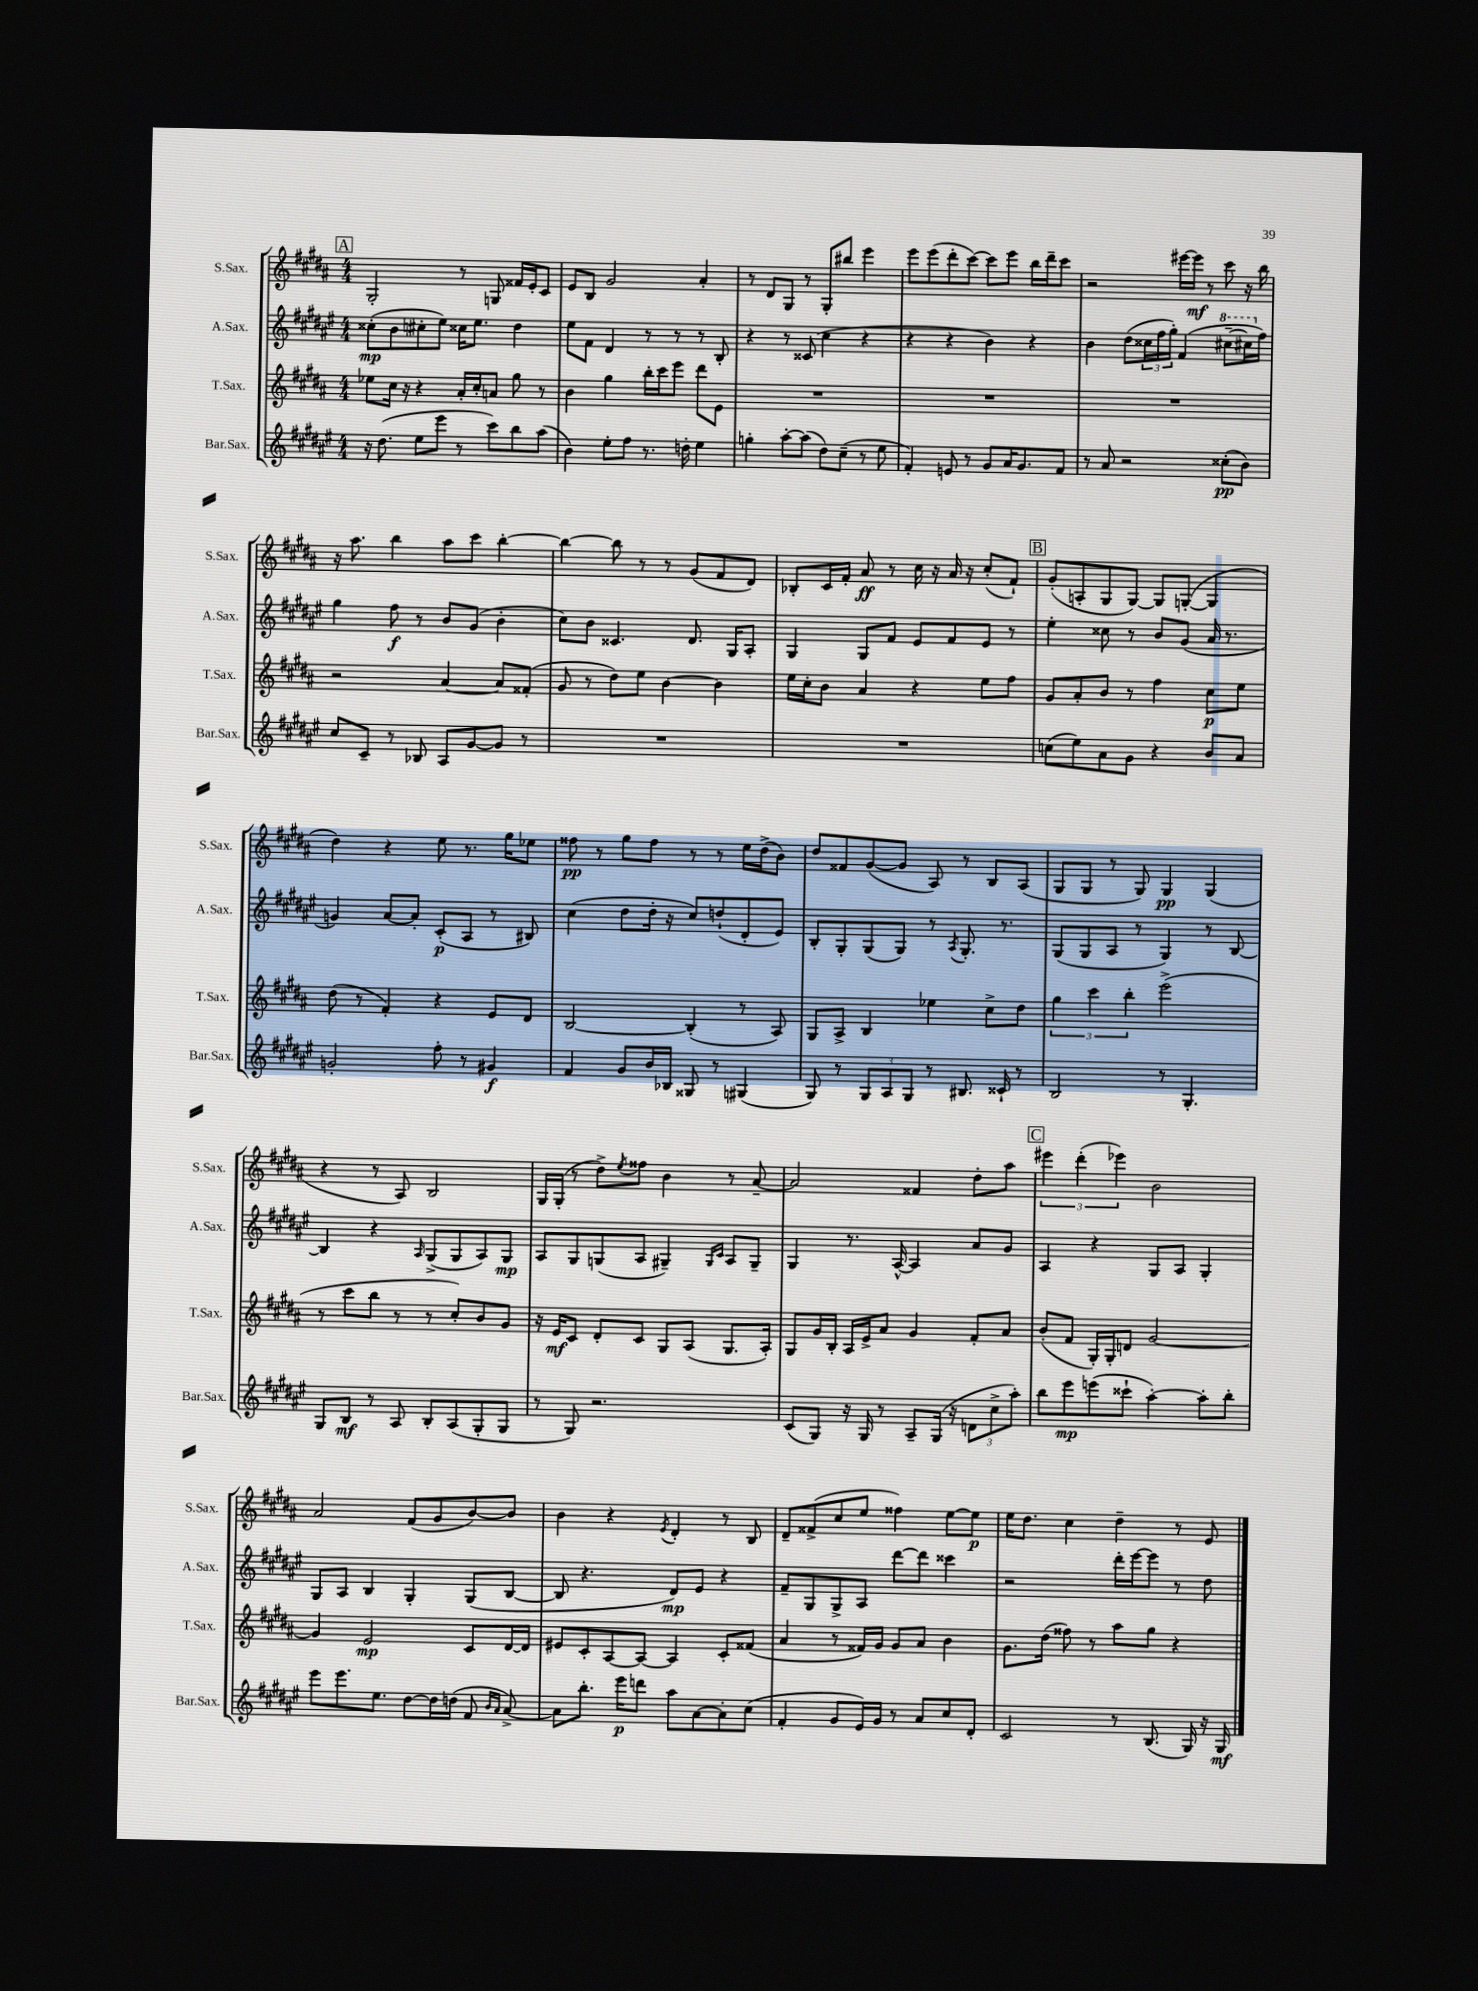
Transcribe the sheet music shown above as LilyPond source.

<<
\new StaffGroup <<
\new Staff = "s0" \with { instrumentName = "S.Sax." shortInstrumentName = "S.Sax." } {
    \clef treble \key b \major \numericTimeSignature \time 4/4
    \mark \markup { \box "A" } gis2-. r8 g8 fisis'16 e'16-. cis'8 |
    e'8 b8 gis'2 ais'4-. |
    r8 dis'8 gis8 r8 gis8-. bis''8 e'''4 |
    e'''8 e'''8( dis'''8-. cis'''8~) cis'''8 e'''8 b''16 dis'''16-- cis'''8 |
    r2 eis'''16~ eis'''16\mf r8 cis'''8 r16 b''16 |
    r16 ais''8. b''4 ais''8 cis'''8 b''4~-. |
    b''4~ b''8 r8 r8 gis'8( fis'8 dis'8) |
    bes8-. cis'16 fis'16-. ais'8\ff r8 cis''16 r16 ais'16 r16 cis''8-.( fis'8-!) |
    \mark \markup { \box "B" } gis'8-.( a8-. gis8 gis8~) gis8 g8~-.( g4 |
    dis''4) r4 e''8 r8. gis''16 ees''8 |
    fisis''8\pp r8 gis''8 fisis''8 r8 r8 e''16 dis''16->( b'8) |
    dis''8 fisis'8 gis'8~( gis'8 ais8) r8 b8 ais8( |
    gis8 gis8 r8 gis8) gis4\pp gis4( |
    r4 r8 ais8) b2 |
    gis16 gis16-.( r8 dis''8->) \acciaccatura { e''8 } fisis''8 b'4 r8 ais'8~-- |
    ais'2 fisis'4 dis''8-. ais''8 |
    \mark \markup { \box "C" } \tuplet 3/2 { eis'''4 dis'''4-.( ees'''4) } b'2 |
    ais'2 fis'8( gis'8 b'8~) b'8 |
    b'4 r4 \acciaccatura { e'8 } dis'4-. r8 b8 |
    dis'8-- fisis'8->( cis''8 e''8 fisis''4) e''8~ e''8\p |
    e''16 dis''8. cis''4 dis''4-- r8 e'8 \bar "|." |
}
\new Staff = "s1" \with { instrumentName = "A.Sax." shortInstrumentName = "A.Sax." } {
    \clef treble \key fis \major \numericTimeSignature \time 4/4
    \mark \markup { \box "A" } cisis''8-.\mp( b'8 cis''8-. eis''8) cisis''16 eis''8. dis''4 |
    eis''8 fis'8 dis'4 r8 r8 r8 b8-. |
    r4 r8 cisis'8( cis''4 r4 |
    r4 r4 b'4) r4 |
    b'4 dis''8( \tuplet 3/2 { cisis''16 fis''16 gis''16-.) } fis'4( \ottava #1 cis'''!8~-- cis'''!16 \ottava #0 fis''16) |
    gis''4 fis''8\f r8 b'8 gis'8( b'4-. |
    cis''8) b'8 cisis'4. dis'8. gis16 ais8-. |
    gis4 gis8 fis'8 eis'8 fis'8 eis'8 r8 |
    \mark \markup { \box "B" } eis''4-. cisis''8 r8 b'8 gis'8( ais'16 r8. |
    g'4) ais'8~ ais'8-. cis'8-.\p( ais8 r8 bis8) |
    cis''4( dis''8 dis''16-. r16 cis''8) d''8-!( dis'8-. eis'8) |
    b8-. gis8-. gis8( gis8) r8 \acciaccatura { ais8 } gis8.-. r8. |
    gis8( gis8 ais8 r8 gis4) r8 b8~ |
    b4 r4 \grace { ais16 } gis8->( gis8 ais8) gis8\mp |
    ais8 gis8 g8( ais8 gis4--) \grace { gis16 cis'16 } ais8 gis8-- |
    gis4 r8. ais16~-^ ais4 ais'8 gis'8 |
    \mark \markup { \box "C" } ais4 r4 gis8 ais8 gis4-. |
    gis8 ais8 b4 gis4-. gis8( b8~ |
    b8 r4. dis'8\mp) eis'8 r4 |
    fis'8-- gis8 gis8-> ais8 dis'''8~ dis'''8 cisis'''4 |
    r2 dis'''16-. eis'''16~ eis'''8 r8 dis''8 \bar "|." |
}
\new Staff = "s2" \with { instrumentName = "T.Sax." shortInstrumentName = "T.Sax." } {
    \clef treble \key b \major \numericTimeSignature \time 4/4
    \mark \markup { \box "A" } ees''8 cis''16 r16 r4 ais'16-. cis''16-. a'8 gis''8 r8 |
    b'4 gis''4 b''16-. cis'''16 e'''8 dis'''8 e'8 |
    R1 |
    R1 |
    R1 |
    r2 ais'4~ ais'8 fisis'8-.( |
    gis'8 r8 dis''8) e''8 b'4~ b'4 |
    e''16 cis''16-. b'8 ais'4 r4 e''8 fis''8 |
    \mark \markup { \box "B" } gis'8 ais'8-. b'8 r8 fis''4 cis''8\p e''8 |
    dis''8( r8 fis'4-.) r4 e'8 dis'8 |
    b2~ b4-.( r8 ais8) |
    gis8 ais8-> b4 ees''4 cis''8-> dis''8 |
    \tuplet 3/2 { gis''4 cis'''4 b''4-. } e'''2->( |
    r8 cis'''8 b''8 r8 r8 cis''8-.) b'8 gis'8 |
    r16 e'16\mf cis'8 dis'8-. cis'8 gis8 ais8( gis8. ais16-.) |
    gis8 gis'16 b16-. ais16 e'16-> ais'8 gis'4 fis'8-. ais'8 |
    \mark \markup { \box "C" } b'8-.( fis'8 gis16-.) gis16-. d'8 gis'2~ |
    gis'4 e'2\mp cis'8 dis'16~ dis'16 |
    eis'8 cis'8-. ais8~ ais8~ ais4 cis'8-. fisis'8( |
    ais'4 r8 fisis'16) gis'16 gis'8 ais'8 b'4 |
    gis'8. dis''16( fisis''8) r8 ais''8 gis''8 r4 \bar "|." |
}
\new Staff = "s3" \with { instrumentName = "Bar.Sax." shortInstrumentName = "Bar.Sax." } {
    \clef treble \key fis \major \numericTimeSignature \time 4/4
    \mark \markup { \box "A" } r16 dis''8.( eis''8 eis'''8 r8 cis'''8) b''8 ais''8( |
    b'4) eis''8-. fis''8 r8. d''16-. eis''4 |
    g''4-. ais''8~-. ais''8( dis''8) cis''8--( r8 eis''8 |
    fis'4-.) e'8 r8 gis'8 ais'16 gis'8. fis'8 |
    r8 ais'8 r2 cisis''8-.\pp( b'8) |
    cis''8 cis'8-- r8 bes8 ais8 gis'8~ gis'8 r8 |
    R1 |
    R1 |
    \mark \markup { \box "B" } c''8( eis''8) ais'8 gis'8 r4 b'8 ais'8 |
    g'2-. fis''8-. r8 gis'4\f |
    fis'4 gis'8 b'16 bes16 gisis8 r8 gis4( |
    gis8) r8 \tuplet 3/2 { gis8 ais8 gis8 } r8 bis8. cisis'16-! r8 |
    b2 r8 gis4.-. |
    gis8 b8\mf r8 ais8 b8-. ais8( gis8-. gis8 |
    r8 gis8) r2. |
    cis'8( gis8) r16 gis16 r8 ais8-- gis16( r16 \tuplet 3/2 { d'8 cis''8-> ais''8-.) } |
    \mark \markup { \box "C" } b''8 eis'''8\mp e'''8( cisis'''8-! ais''4~-.) ais''8-. b''8-. |
    eis'''8 eis'''8. eis''8. dis''8~ dis''16 d''16( fis'8 \grace { b'16 ais'16 } ais'8~->) |
    ais'8 b''8.-. eis'''16\p d'''8 ais''8 ais'8~ ais'8-. cis''8( |
    fis'4-. gis'8 eis'16) gis'16 r8 ais'8 cis''8 dis'8-. |
    cis'2 r8 b8.( gis16) r16 gis16\mf \bar "|." |
}
>>
>>
\layout { \context { \Score \remove "Bar_number_engraver" } }
